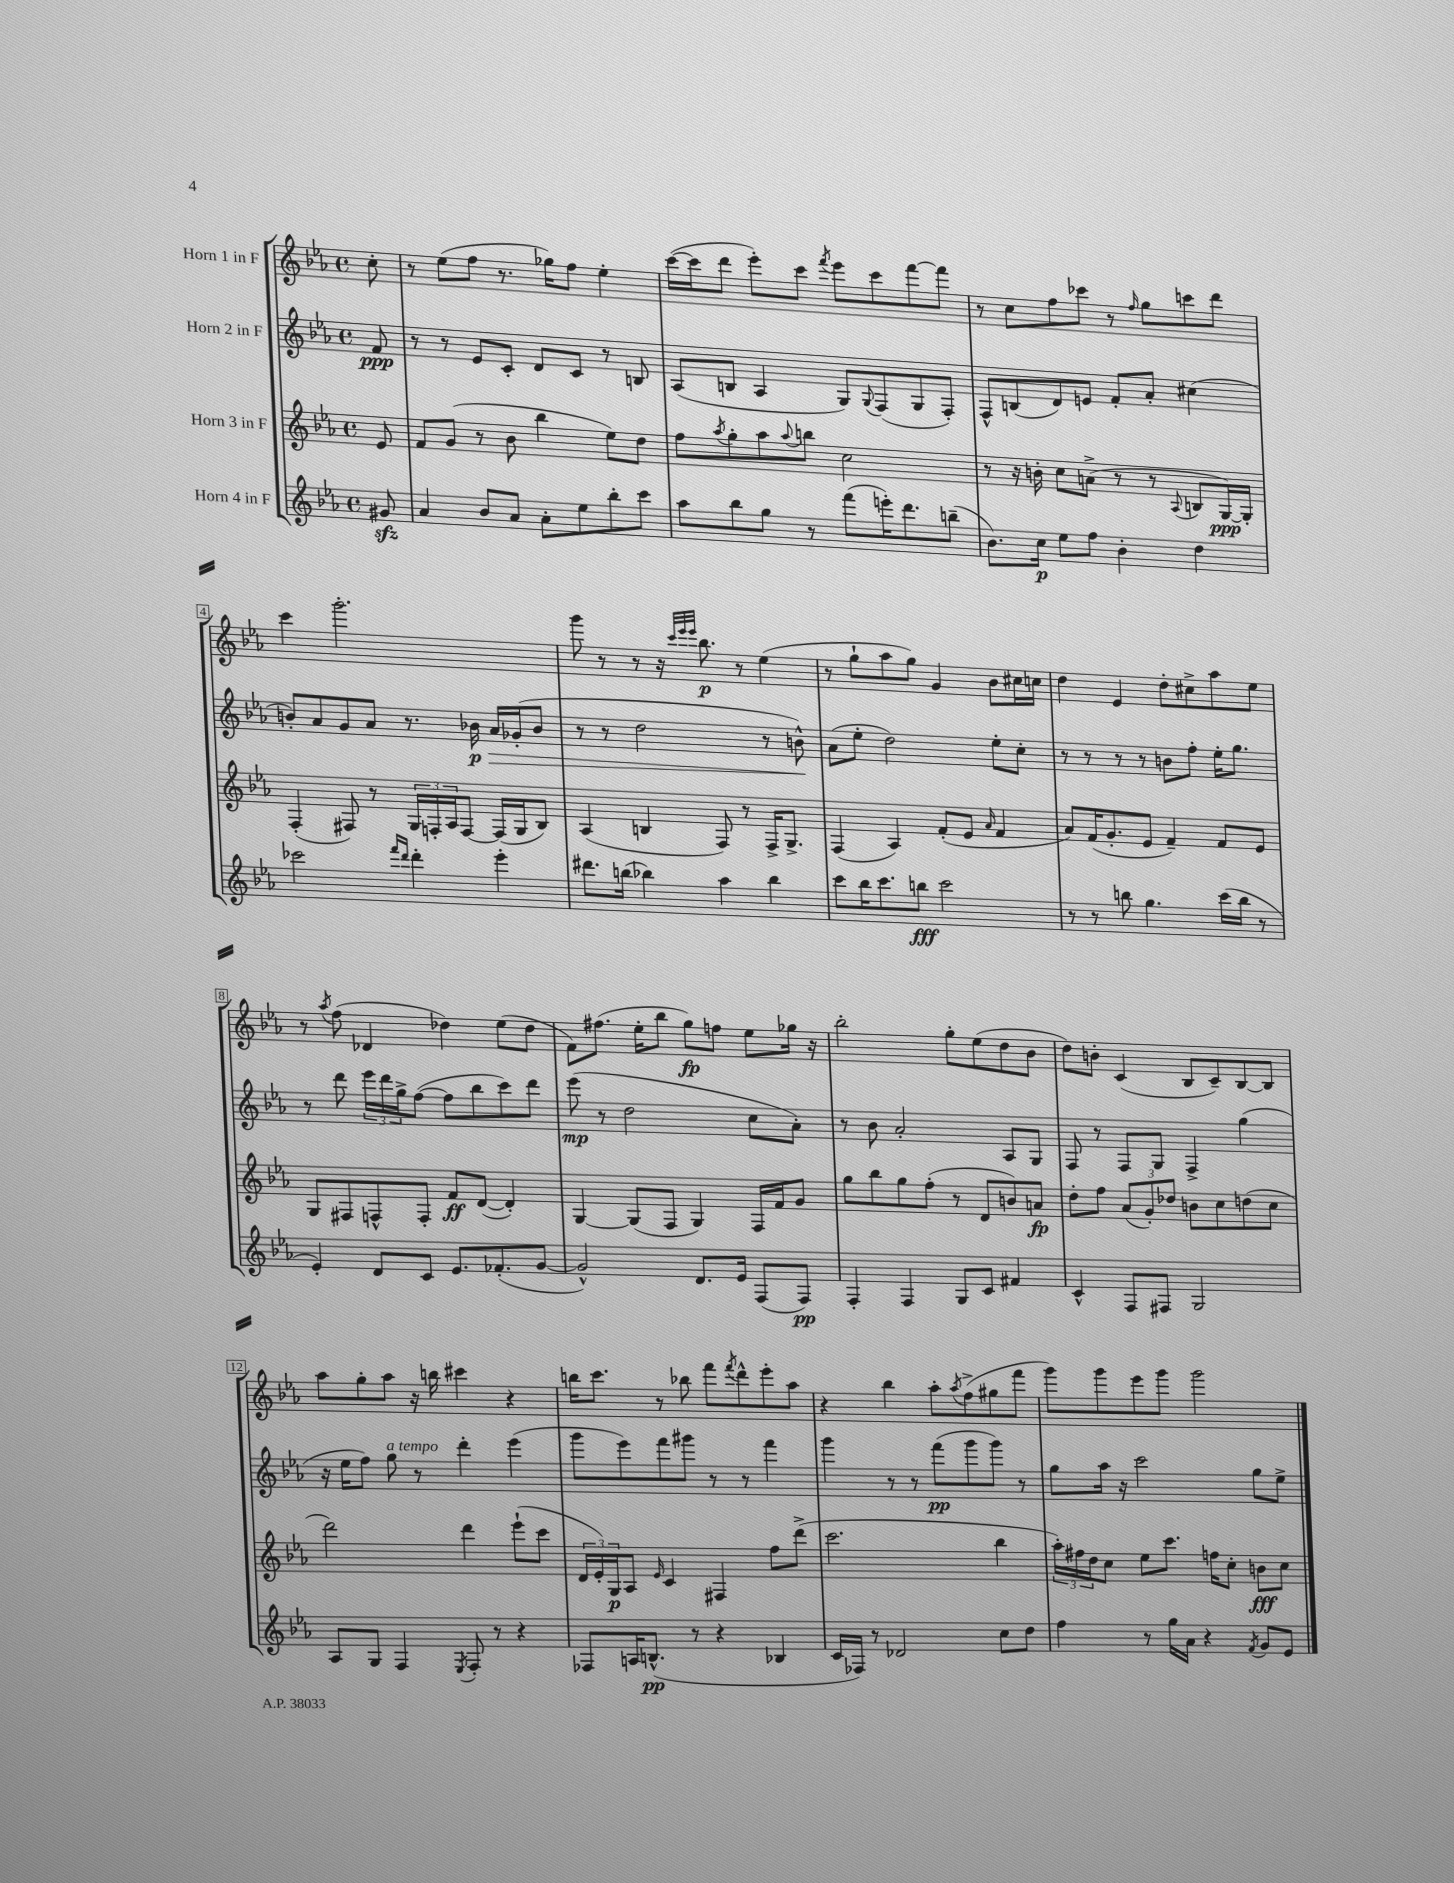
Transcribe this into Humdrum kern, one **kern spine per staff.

**kern	**dynam	**kern	**dynam	**kern	**dynam	**kern	**dynam
*part4	*part4	*part3	*part3	*part2	*part2	*part1	*part1
*staff4	*staff4	*staff3	*staff3	*staff2	*staff2	*staff1	*staff1
*I"Horn 4 in F	*	*I"Horn 3 in F	*	*I"Horn 2 in F	*	*I"Horn 1 in F	*
*clefG2	*	*clefG2	*	*clefG2	*	*clefG2	*
*k[b-e-a-]	*	*k[b-e-a-]	*	*k[b-e-a-]	*	*k[b-e-a-]	*
*M4/4	*	*M4/4	*	*M4/4	*	*M4/4	*
*met(c)	*	*met(c)	*	*met(c)	*	*met(c)	*
=	=	=	=	=	=	=	=
8g#Xzz/	.	8e-/	.	8f/	ppp	8cc'\	.
=1	=1	=1	=1	=1	=1	=1	=1
4a-/	.	8f/L	.	8r	.	8r	.
.	.	(8g/J	.	8r	.	(8ee-\L	.
8b-/L	.	8r	.	8e-/L	.	8ff\J	.
8a-/J	.	8b-\	.	8c'/J	.	8.r	.
8a-'\L	.	4bb-\	.	8d/L	.	.	.
.	.	.	.	.	.	16gg-X\KL)	.
8ee-\	.	.	.	8c/J	.	8ff\J	.
8bb-'\	.	8ee-\L)	.	8r	.	4ee-'\	.
8ccc\J	.	8dd\J	.	8Bn/	.	.	.
=2	=2	=2	=2	=2	=2	=2	=2
8aa-\L	.	8ff\L	.	(8A-/L	.	([16ccc\LL	.
.	.	.	.	.	.	16ccc\J]	.
.	.	8qaa-/	.	.	.	.	.
8bb-\	.	8gg'\	.	8Bn/J	.	8ddd\J	.
8gg\J	.	8aa-\	.	4A-/	.	8eee-'\L)	.
.	.	8qqaa-/	.	.	.	.	.
8r	.	8bbn\J	.	.	.	8ccc\J	.
.	.	.	.	.	.	8qfff/	.
(8fff\L	.	2cc\	.	8G/L)	.	8eee-\L	.
.	.	.	.	8qqG/	.	.	.
16eeen'\K)	.	.	.	(8F/	.	8ccc\	.
8.ddd\	.	.	.	.	.	.	.
.	.	.	.	8G/	.	[8fff\	.
(8bbn~\J	.	.	.	8F'/J)	.	8fff\J]	.
=3	=3	=3	=3	=3	=3	=3	=3
8.b-\L)	.	8r	.	8F^^/L	.	8r	.
.	.	16r	.	(8Bn/	.	8cc\L	.
16cc\Jk	p	16bn'\	.	.	.	.	.
8ee-\L	.	8cc\L	.	8d/)	.	8ff\	.
8ff\J	.	(8an^\J	.	8en/J	.	8ccc-X\J	.
4b-'\	.	8r	.	8f'/L	.	8r	.
.	.	.	.	.	.	16qqff/	.
.	.	8r	.	8a-'/J	.	8gg\L	.
.	.	8qqA-/	.	.	.	.	.
4dd\	.	8Bn/L	.	(4cc#X\	.	8cccn\	.
.	.	[16G/L)	ppp	.	.	8ddd\J	.
.	.	16G'/JJ]	.	.	.	.	.
!!LO:LB:g=z
=4	=4	=4	=4	=4	=4	=4	=4
2ccc-X\	.	(4F'/	.	8bn'/L)	.	4ccc\	.
.	.	.	.	8a-/	.	.	.
.	.	8F#X/)	.	8g/	.	2.ggg'\	.
.	.	8r	.	8a-/J	.	.	.
16qqfff/LL	.	.	.	.	.	.	.
16qqddd/JJ	.	.	.	.	.	.	.
4ddd'\	.	24G/LL	.	8.r	.	.	.
.	.	24Fn'/	.	.	.	.	.
.	.	24A-/J	.	.	.	.	.
.	.	[8F/J	.	.	.	.	.
!	!	!	!	!	!LO:HP:b	!	!
.	.	.	.	16b-X\	> p	.	.
4eee-'\	.	(16F/LL]	.	16a-/LL	.	.	.
.	.	16G/J	.	(16g-X'/J	.	.	.
.	.	8B-/J)	.	8b-/J	.	.	.
=5	=5	=5	=5	=5	=5	=5	=5
8.ddd#X\L	.	(4A-/	.	8r	.	8ggg\	.
.	.	.	.	8r	.	8r	.
(16bbn\Jk	.	.	.	.	.	.	.
4bb-X\)	.	4Bn/	.	2dd\	.	8r	.
.	.	.	.	.	.	16r	.
.	.	.	.	.	.	32qqccc/LLL	.
.	.	.	.	.	.	32qqeee-/	.
.	.	.	.	.	.	32qqeee-/JJJ	.
.	.	.	.	.	.	8.bb-\	p
4aa-\	.	8F/)	.	.	.	.	.
.	.	8r	.	.	.	8r	.
4bb-\	.	16F^/KL	.	8r	.	(4ee-\	.
.	.	8.G^/J	.	.	.	.	.
.	.	.	.	8bn^^\)	.	.	.
.	.	.	.	.	]	.	.
=6	=6	=6	=6	=6	=6	=6	=6
8ccc\L	.	(4F/	.	(8a-\L	.	8r	.
16bb-\K	.	.	.	8ee-'\J	.	8gg`\L	.
8.ccc\	.	.	.	.	.	.	.
.	.	4A-/)	.	2dd\)	.	8aa-\	.
8bbn\J	fff	.	.	.	.	8gg\J)	.
2ccc\	.	(8f'/L	.	.	.	4g/	.
.	.	8e-/J	.	.	.	.	.
.	.	16qqa-/	.	.	.	.	.
.	.	4f/	.	8ee-'\L	.	8b-\L	.
.	.	.	.	8cc'\J	.	16cc#X\L	.
.	.	.	.	.	.	16ccn\JJ	.
=7	=7	=7	=7	=7	=7	=7	=7
8r	.	8a-/L)	.	8r	.	4dd\	.
8r	.	(16f/K	.	8r	.	.	.
.	.	8.g'/	.	.	.	.	.
8bbn\	.	.	.	8r	.	4e-/	.
4.gg\	.	8e-/J	.	8r	.	.	.
.	.	4f~/)	.	8bn\L	.	8dd'\L	.
.	.	.	.	8ff'\J	.	8cc#X^\	.
(16ccc\LL	.	8f/L	.	16ee-'\KL	.	8aa-\	.
16bb\JJ	.	.	.	8.gg\J	.	.	.
8r	.	8e-/J	.	.	.	8ee-\J	.
!!LO:LB:g=z
=8	=8	=8	=8	=8	=8	=8	=8
4e-'/)	.	8G/L	.	8r	.	8r	.
.	.	.	.	.	.	8qaa-/	.
.	.	8F#X/	.	8ddd\	.	(8ff\	.
8d/L	.	8Fn^^/	.	24eee-\LL	.	4d-X/	.
.	.	.	.	24ddd\	.	.	.
.	.	.	.	24gg^\J	.	.	.
8c/J	.	8F'/J	.	([8ff\J	.	.	.
8.e-/L	.	8f/L	ff	8ff\L]	.	4dd-X\)	.
.	.	([8d/J	.	8bb-\	.	.	.
(8.f-X'/	.	.	.	.	.	.	.
.	.	4d'/])	.	8ccc\)	.	(8ee-\L	.
[8g/J	.	.	.	8ddd\J	.	8dd-\J	.
=9	=9	=9	=9	=9	=9	=9	=9
2g^^/])	.	[4G/	.	(8eee-\	mp	8f\L)	.
.	.	.	.	8r	.	(8.ff#X\J	.
.	.	(8G/L]	.	2dd\	.	.	.
.	.	.	.	.	.	16ee-'\KL	.
.	.	8F/J	.	.	.	8bb-\J	.
8.d/L	.	4G/)	.	.	.	8gg\L)	fp
.	.	.	.	.	.	8ffn\J	.
16e-/Jk	.	.	.	.	.	.	.
(8F/L	.	16F/LL	.	8cc\L	.	8ee-\L	.
.	.	16f/J	.	.	.	.	.
8F/J)	pp	8g/J	.	8a-'\J)	.	16gg-X\Jk	.
.	.	.	.	.	.	16r	.
=10	=10	=10	=10	=10	=10	=10	=10
4F'/	.	8gg\L	.	8r	.	2bb-'\	.
.	.	8bb-\	.	8b-\	.	.	.
4F/	.	8gg\	.	2a-'/	.	.	.
.	.	(8ff'\J	.	.	.	.	.
8G/L	.	8r	.	.	.	8gg'\L	.
8c/J	.	8d/L	.	.	.	(8ee-\	.
4f#X/	.	8bn/)	.	8A-/L	.	8dd\	.
.	.	8an/J	fp	8G/J	.	8b-\J	.
=11	=11	=11	=11	=11	=11	=11	=11
4c^^/	.	8dd'\L	.	8F/	.	8dd\L)	.
.	.	8ff\J	.	8r	.	8bn'\J	.
8F/L	.	(12a-/L	.	8F/L	.	(4c/	.
.	.	12g'/)	.	.	.	.	.
8F#X/J	.	.	.	8G/J	.	.	.
.	.	12dd-X/J	.	.	.	.	.
2G/	.	8bn\L	.	4F^/	.	8B-/L	.
.	.	8cc\	.	.	.	8c~/)	.
.	.	(8ddn\	.	(4gg\	.	[8B-/	.
.	.	8cc\J	.	.	.	8B-/J]	.
!!LO:LB:g=z
=12	=12	=12	=12	=12	=12	=12	=12
8A-/L	.	2ddd\)	.	16r	.	8aa-\L	.
.	.	.	.	16ee-\KL	.	.	.
8G/J	.	.	.	8ff\J)	.	8gg'\	.
!	!	!	!	!LO:TX:a:i:t=a tempo	!	!	!
4F/	.	.	.	8gg\	.	8aa-\J	.
.	.	.	.	8r	.	16r	.
.	.	.	.	.	.	16bbn\	.
8qE-/	.	.	.	.	.	.	.
8F'/	.	4ddd\	.	4ddd'\	.	4ccc#X\	.
8r	.	.	.	.	.	.	.
4r	.	(8eee-`\L	.	(4eee-\	.	4r	.
.	.	8ccc\J	.	.	.	.	.
=13	=13	=13	=13	=13	=13	=13	=13
8F-X/L	.	24d/LL	.	8ggg\L	.	16bbn\KL	.
.	.	24e-'/)	.	.	.	.	.
.	.	.	.	.	.	8.ccc\J	.
.	.	24G/J	p	.	.	.	.
16An/K	.	8A-/J	.	8eee-\)	.	.	.
(8.Bn^^/J	pp	.	.	.	.	.	.
.	.	16qqe-/	.	.	.	.	.
.	.	4c/	.	8fff\	.	8r	.
8r	.	.	.	8ggg#X\J	.	8bb-X\	.
4r	.	4F#X/	.	8r	.	8fff\L	.
.	.	.	.	.	.	8qfff/	.
.	.	.	.	8r	.	8ddd^^\	.
4B-X/	.	8ff\L	.	4fff\	.	8eee-'\	.
.	.	(8ddd^\J	.	.	.	8aa-\J	.
=14	=14	=14	=14	=14	=14	=14	=14
16c/LL	.	2.ccc\	.	4ggg\	.	4r	.
16F-X/JJ)	.	.	.	.	.	.	.
8r	.	.	.	.	.	.	.
2d-X/	.	.	.	8r	.	4bb-\	.
.	.	.	.	8r	.	.	.
.	.	.	.	(8fff\L	pp	8aa-'\L	.
.	.	.	.	.	.	8qaa-/	.
.	.	.	.	8ggg\	.	(8ff^\	.
8cc\L	.	4bb-\	.	8ggg\J)	.	8gg#X\	.
8dd\J	.	.	.	8r	.	8fff\J	.
=15	=15	=15	=15	=15	=15	=15	=15
4ff\	.	24aa-'\LL)	.	8gg\L	.	8ggg\L)	.
.	.	24ff#X\	.	.	.	.	.
.	.	24dd\J	.	.	.	.	.
.	.	8cc\J	.	16aa-\Jk	.	8ggg\	.
.	.	.	.	16r	.	.	.
8r	.	8ee-\L	.	2ccc\	.	8eee-\	.
16gg\LL	.	8.ccc\J	.	.	.	8ggg\J	.
16a-\JJ	.	.	.	.	.	.	.
4r	.	.	.	.	.	2ggg\	.
.	.	16ffn\KL	.	.	.	.	.
.	.	8cc'\J	.	.	.	.	.
8qf/	.	.	.	.	.	.	.
8g/L	.	8bn\L	fff	8gg\L	.	.	.
8e-/J	.	8cc\J	.	8ee-^\J	.	.	.
==	==	==	==	==	==	==	==
*-	*-	*-	*-	*-	*-	*-	*-
